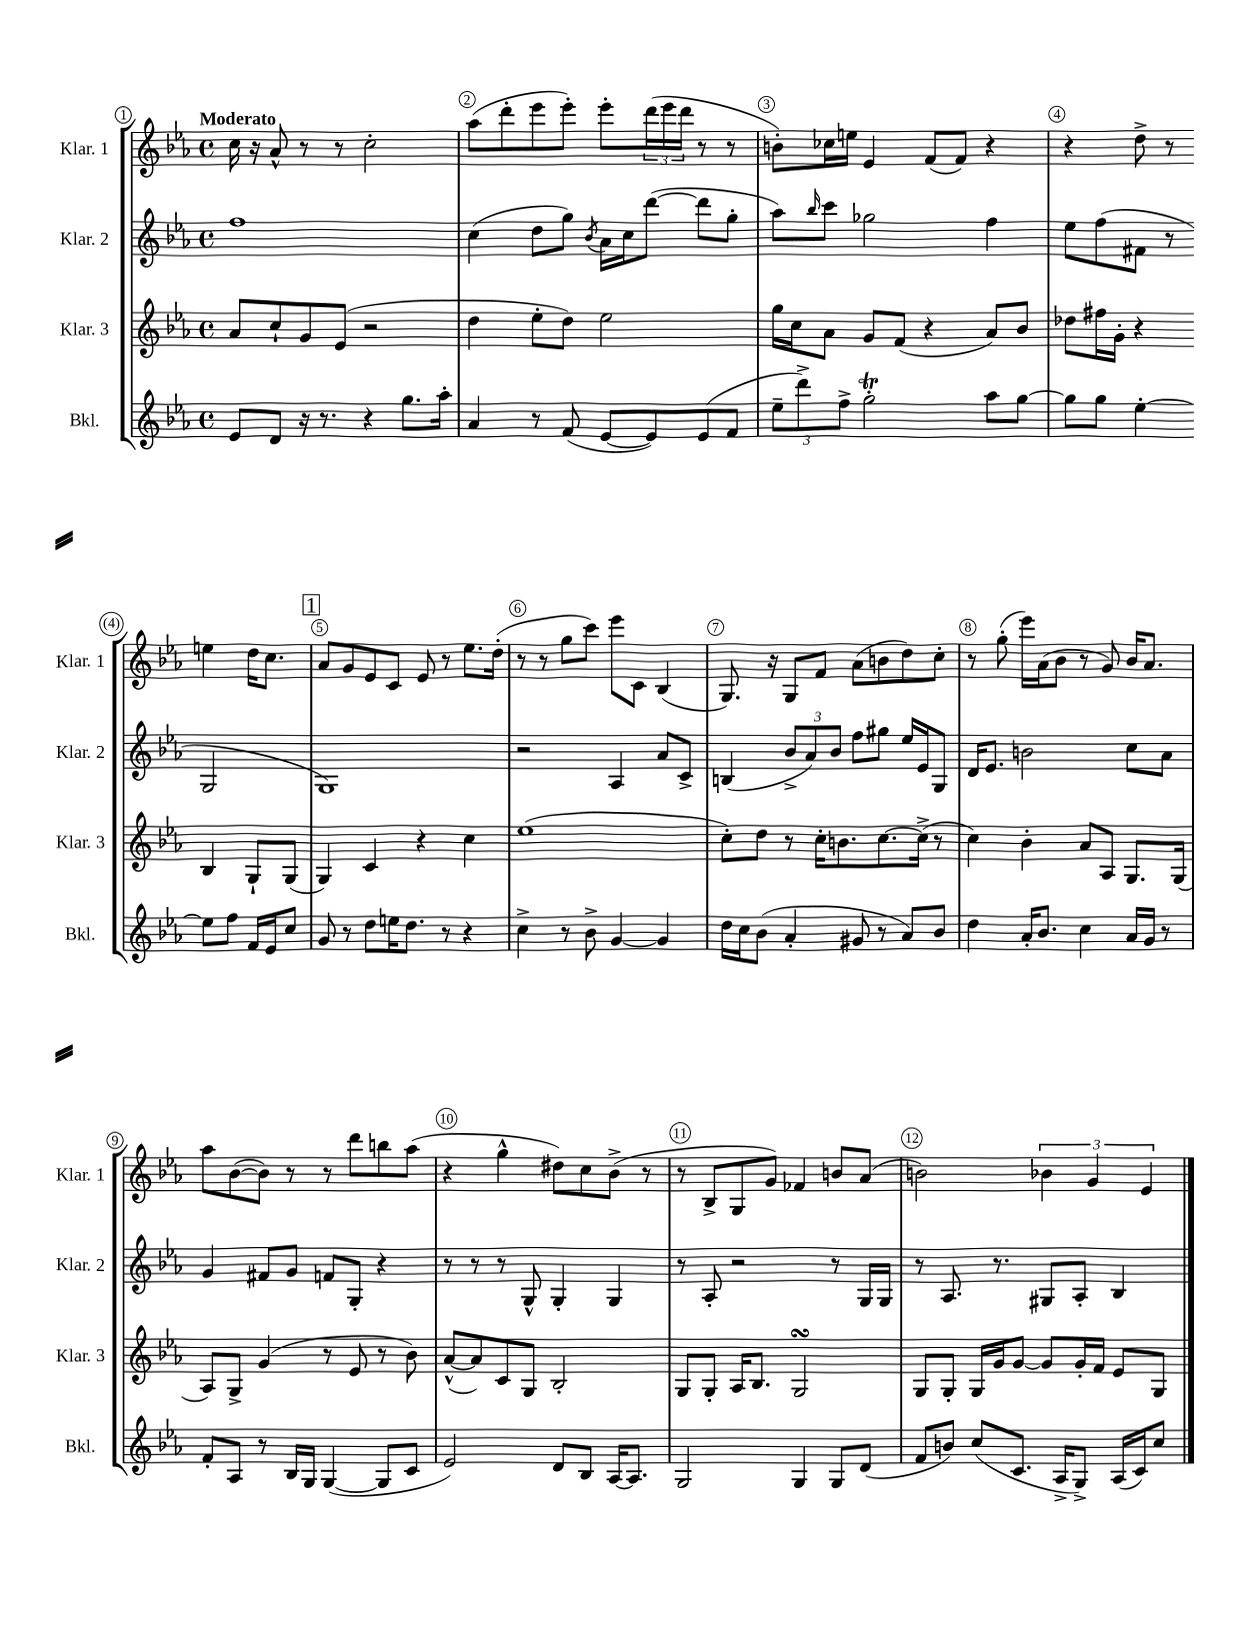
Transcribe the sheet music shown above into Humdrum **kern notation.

**kern	**kern	**kern	**kern
*part4	*part3	*part2	*part1
*staff4	*staff3	*staff2	*staff1
*I"Bkl.	*I"Klar. 3	*I"Klar. 2	*I"Klar. 1
*I'Bkl.	*I'Klar. 3	*I'Klar. 2	*I'Klar. 1
*clefG2	*clefG2	*clefG2	*clefG2
*k[b-e-a-]	*k[b-e-a-]	*k[b-e-a-]	*k[b-e-a-]
*M4/4	*M4/4	*M4/4	*M4/4
*met(c)	*met(c)	*met(c)	*met(c)
=1	=1	=1	=1
!	!	!	!LO:TX:a:B:t=Moderato
8e-/L	8a-/L	1ff	16cc\
.	.	.	16r
8d/J	8cc`/	.	8a-^^/
16r	8g/	.	8r
8.r	.	.	.
.	(8e-/J	.	8r
4r	2r	.	2cc'\
8.gg\L	.	.	.
16aa-'\Jk	.	.	.
=2	=2	=2	=2
4a-/	4dd\	(4cc\	(8aa-\L
.	.	.	8ddd'\
8r	8ee-'\L	8dd\L	8eee-\
(8f/	8dd\J)	8gg\J)	8eee-'\J)
.	.	8qb-/	.
[8e-/L	2ee-\	16a-\LL	8eee-'\L
.	.	16cc\J	.
8e-/])	.	([8ddd\J	(24ddd\L
.	.	.	24eee-\
.	.	.	24ddd\JJ
(8e-/	.	8ddd\L]	8r
8f/J	.	8gg'\J	8r
=3	=3	=3	=3
12ee-~\L	16gg\LL	8aa-\L)	8bn'\L)
.	16cc\J	.	.
12ddd^\)	.	.	.
.	.	16qqbb-/	.
.	8a-\J	8ccc\J	16cc-X\L
12ff^\J	.	.	.
.	.	.	16een\JJ
2ggt'\	8g/L	2gg-X\	4e-/
.	(8f/J	.	.
.	4r	.	(8f/L
.	.	.	8f/J)
8aa-\L	8a-/L)	4ff\	4r
[8gg\J	8b-/J	.	.
=4	=4	=4	=4
8gg\L]	8dd-X\L	8ee-\L	4r
8gg\J	16ff#X\L	(8ff\	.
.	16g'\JJ	.	.
[4ee-'\	4r	8f#X\J	8dd^\
.	.	8r	8r
8ee-\L]	4B-/	2G/	4een\
8ff\J	.	.	.
16f/LL	8G`/L	.	16dd\KL
16e-/J	.	.	8.cc\J
8cc/J	(8G/J	.	.
!!LO:LB:g=z
!!LO:REH:place=s1:t=1
=5	=5	=5	=5
8g/	4G/)	1G)	8a-/L
8r	.	.	8g/
8dd\L	4c/	.	8e-/
16een\K	.	.	8c/J
8.dd\J	.	.	.
.	4r	.	8e-/
8r	.	.	8r
4r	4cc\	.	8.ee-\L
.	.	.	(16dd'\Jk
=6	=6	=6	=6
4cc^\	(1ee-	2r	8r
.	.	.	8r
8r	.	.	8gg\L
8b-^\	.	.	8ccc\J)
[4g/	.	4A-/	8eee-\L
.	.	.	8c\J
4g/]	.	8a-/L	(4B-/
.	.	8c^/J	.
=7	=7	=7	=7
16dd\LL	8cc'\L)	(4Bn/	8.G/)
16cc\J	.	.	.
(8b-\J	8dd\J	.	.
.	.	.	16r
4a-'/	8r	12b-^/L	8G/L
.	.	12a-/)	.
.	16cc'\KL	.	8f/J
.	.	12b-/J	.
.	8.bn\	.	.
8g#X/	.	8ff\L	(8a-\L
8r	[8.cc\	8gg#X\J	8bn\
8a-/L)	.	16ee-/LL	8dd\)
.	(16cc^\Jk]	16e-/J	.
8b-/J	8r	8G/J	8cc'\J
=8	=8	=8	=8
4dd\	4cc\)	16d/KL	8r
.	.	8.e-/J	.
.	.	.	(8gg'\
16a-'/KL	4b-'\	2bn\	16eee-\LL)
8.b-/J	.	.	(16a-\J
.	.	.	8b-\J
4cc\	8a-/L	.	8r
.	8A-/J	.	8g/)
16a-/LL	8.G/L	8cc\L	16b-/KL
16g/JJ	.	.	8.a-/J
8r	.	8a-\J	.
.	(16G/Jk	.	.
!!LO:LB:g=z
=9	=9	=9	=9
8f'/L	8A-/L)	4g/	8aa-\L
8A-/J	8G^/J	.	([8b-\
8r	(4g/	8f#X/L	8b-\J])
16B-/LL	.	8g/J	8r
16G/JJ	.	.	.
([4G/	8r	8fn/L	8r
.	8e-/	8G'/J	8ddd\L
8G/L]	8r	4r	8bbn\
8c/J	8b-\)	.	(8aa-\J
=10	=10	=10	=10
2e-/)	([8a-^^/L	8r	4r
.	8a-/])	8r	.
.	8c/	8r	4gg^^\
.	8G/J	8G^^/	.
8d/L	2B-'/	4G'/	8dd#X\L)
8B-/J	.	.	8cc\
[16A-/KL	.	4G/	(8b-^\J
8.A-/J]	.	.	.
.	.	.	8r
=11	=11	=11	=11
2G/	8G/L	8r	8r
.	8G'/J	8A-'/	8B-^/L
.	16A-/KL	2r	8G/
.	8.B-/J	.	.
.	.	.	8g/J)
4G/	2GsSsS/	.	4f-X/
8G/L	.	8r	8bn/L
(8d/J	.	16G/LL	(8a-/J
.	.	16G/JJ	.
=12	=12	=12	=12
8f/L	8G/L	8r	2bn\)
8bn/J)	8G'/J	8.A-/	.
(8cc/L	16G/LL	.	.
.	16g/J	8.r	.
8.c/J	[8g/J	.	.
.	8g/L]	8G#X/L	6b-X\
16A-^/KL	.	.	.
8G^/J)	16g'/L	8A-'/J	.
.	.	.	6g/
.	16f/JJ	.	.
(16A-/LL	8e-/L	4B-/	.
16c/J)	.	.	.
.	.	.	6e-/
8cc/J	8G/J	.	.
==	==	==	==
*-	*-	*-	*-
